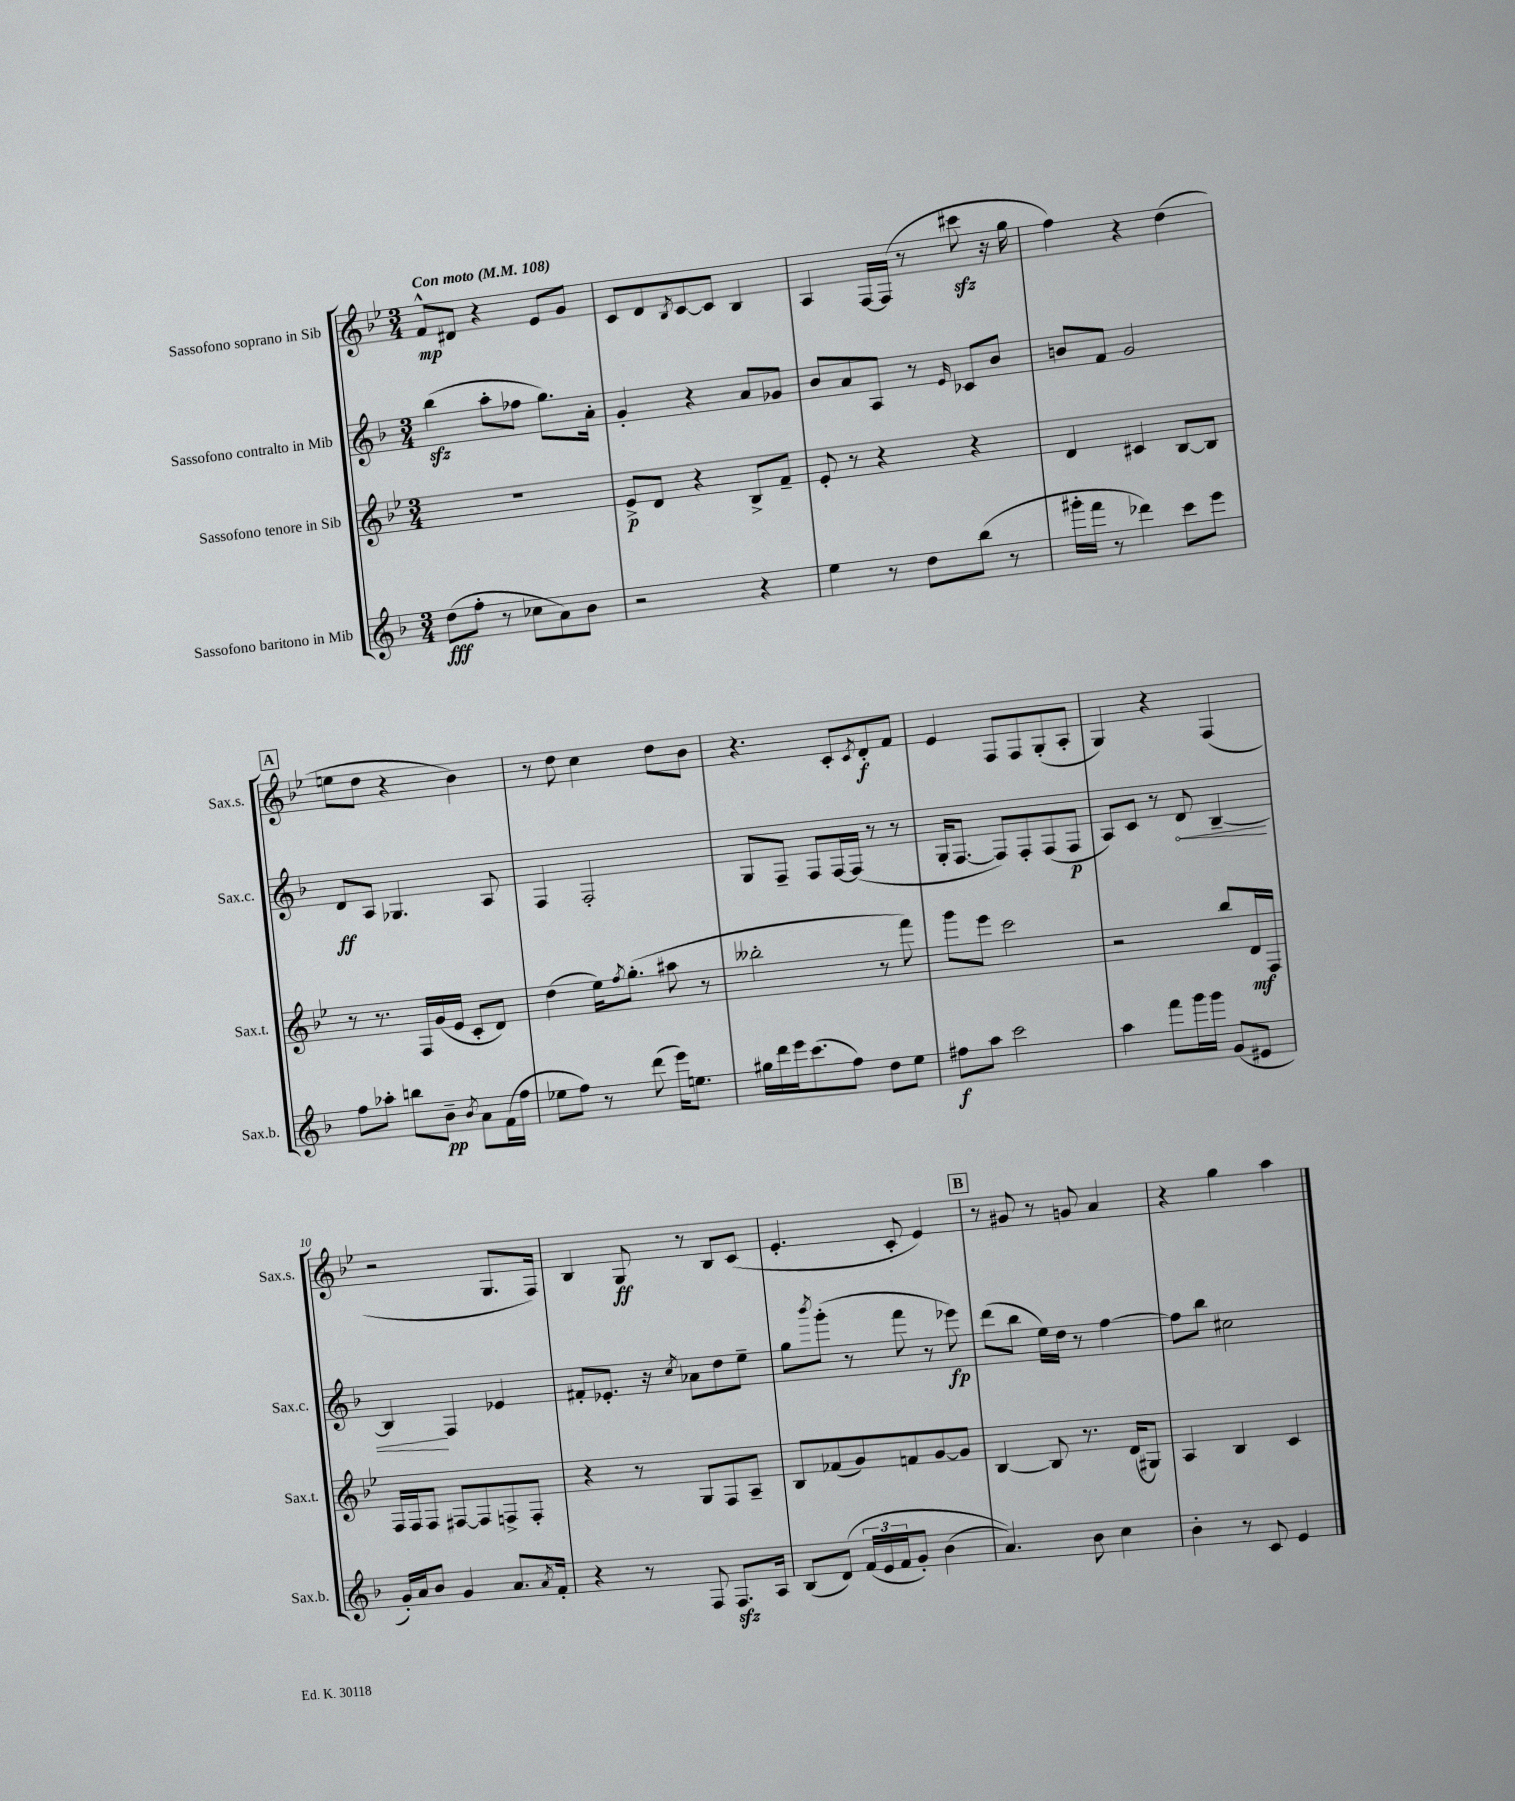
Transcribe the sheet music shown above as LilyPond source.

<<
\new StaffGroup <<
\new Staff = "s0" \with { instrumentName = "Sassofono soprano in Sib" shortInstrumentName = "Sax.s." } {
    \clef treble \key bes \major \numericTimeSignature \time 3/4 \tempo "Con moto" 4 = 108
    f'8-^\mp dis'8 r4 ees'8 g'8 |
    c'8 d'8 \acciaccatura { bes8 } c'8~ c'8 bes4 |
    a4 f16~ f16( r8 cis'''8\sfz r16 g''16 |
    f''4) r4 d''4( |
    \mark \markup { \box "A" } e''8 d''8 r4 bes'4) |
    r8 d''8 c''4 d''8 bes'8 |
    r4. c'8-. \acciaccatura { c'8 } d'8-.\f f'8 |
    ees'4 f8 f8 g8-.( a8-. |
    g4) r4 f4( |
    r2 g8. f16) |
    bes4 g8\ff r8 bes8 c'8( |
    ees'4.-. c'8-. ees'4) |
    \mark \markup { \box "B" } r8 gis'8 r8 g'8 a'4 |
    r4 g''4 a''4 \bar "|." |
}
\new Staff = "s1" \with { instrumentName = "Sassofono contralto in Mib" shortInstrumentName = "Sax.c." } {
    \clef treble \key f \major \numericTimeSignature \time 3/4
    bes''4\sfz( a''8-. fes''8 g''8.) a'16-. |
    g'4-. r4 a'8 ges'8 |
    bes'8 a'8 a8 r8 \grace { e'16 } ces'8 bes'8 |
    b'8 f'8 g'2 |
    \mark \markup { \box "A" } d'8\ff a8 ges4. a8 |
    f4 f2-. |
    g8 f8-- f8 f16~ f16( r8 r8 |
    g16-. f8.~ f8) f8-. f8( f8\p |
    a8) c'8 r8 \once \override Hairpin.circled-tip = ##t d'8\< bes4~-- |
    bes4\! f4 ees'4 |
    fis'8-. ees'8.-. r16 \acciaccatura { c''8 } aes'8 d''8 e''8-- |
    g''8 \acciaccatura { bes'''8 } g'''8-.( r8 f'''8 r8 ees'''8\fp) |
    \mark \markup { \box "B" } d'''8( bes''8 e''16) d''16 r8 f''4~ |
    f''8 bes''8 cis''2 \bar "|." |
}
\new Staff = "s2" \with { instrumentName = "Sassofono tenore in Sib" shortInstrumentName = "Sax.t." } {
    \clef treble \key bes \major \numericTimeSignature \time 3/4
    R2. |
    ees'8->\p d'8 r4 bes8-> f'8-- |
    ees'8-. r8 r4 r4 |
    d'4 cis'4 bes8~ bes8 |
    \mark \markup { \box "A" } r8 r8. f16 g'16( ees'16 c'8-. d'8) |
    d''4( ees''16) \acciaccatura { f''8 } g''8.-.( ais''8 r8 |
    beses''2-. r8 f'''8) |
    g'''8 ees'''8 c'''2 |
    r2 bes''8 d'16\mf f16 |
    f16 f16 f8 fis8~ fis8 f8-> f8-. |
    r4 r8 g8 f8 a8-- |
    bes8 fes'8( g'8) f'8 g'8~ g'8 |
    \mark \markup { \box "B" } bes4~ bes8 r8. d'16( gis8) |
    a4 bes4 c'4 \bar "|." |
}
\new Staff = "s3" \with { instrumentName = "Sassofono baritono in Mib" shortInstrumentName = "Sax.b." } {
    \clef treble \key f \major \numericTimeSignature \time 3/4
    d''8\fff( f''8-. r8 ces''8 a'8) bes'8 |
    r2 r4 |
    e''4 r8 d''8 bes''8( r8 |
    gis'''16-. f'''16 r8 des'''4) c'''8 e'''8 |
    \mark \markup { \box "A" } f''8 aes''8-. b''8 bes'8--\pp \acciaccatura { bes'8 } a'8 f'16( f''16 |
    ees''8 f''8) r8 d'''8( e'''16) e''8. |
    gis''16 d'''16 e'''16 c'''8.( f''8) d''8 e''8 |
    fis''8\f a''8 c'''2 |
    a''4 f'''8 g'''16 g'''16 g'8( eis'8 |
    g'16-.) a'16 bes'8 g'4 a'8. \acciaccatura { a'8 } f'16-. |
    r4 r8 f8 f8.\sfz a16 |
    bes8( d'8)\( \tuplet 3/2 { f'16( e'16 f'16 } g'8-.) bes'4( |
    \mark \markup { \box "B" } a'4.)\) bes'8 c''4 |
    bes'4-. r8 c'8 e'4 \bar "|." |
}
>>
>>
